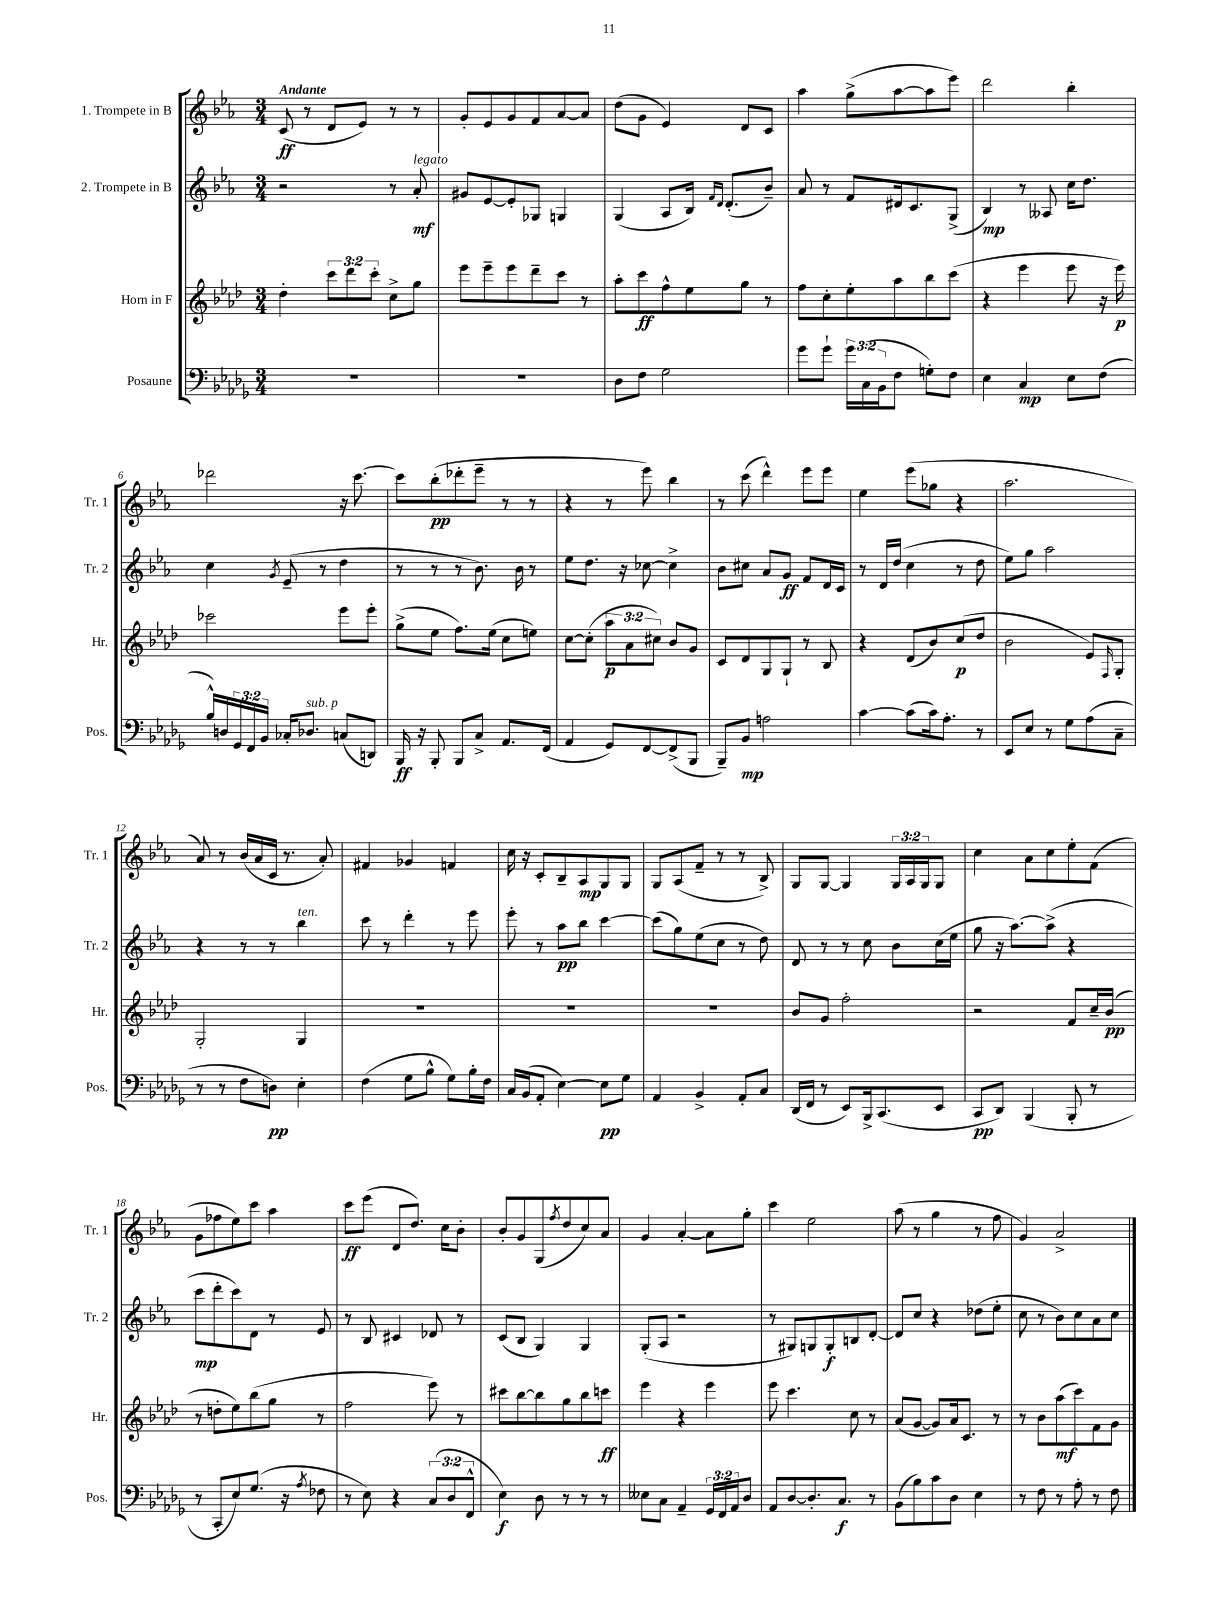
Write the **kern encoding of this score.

**kern	**kern	**kern	**kern
*staff4	*staff3	*staff2	*staff1
*clefF4	*clefG2	*clefG2	*clefG2
*k[b-e-a-d-g-]	*k[b-e-a-d-]	*k[b-e-a-]	*k[b-e-a-]
*M3/4	*M3/4	*M3/4	*M3/4
2.r	4dd-'	2r	(8c
.	.	.	8r
.	12ccc	.	8d
.	12ddd-	.	.
.	.	.	8e-)
.	12ccc'	.	.
.	8cc^	8r	8r
.	8gg	8a-'	8r
=	=	=	=
2.r	8eee-	8g#	8g'
.	8eee-~	[8e-	8e-
.	8eee-	8e-']	8g
.	8ddd-~	8G-	8f
.	8ccc	4G	[8a-
.	8r	.	8a-]
=	=	=	=
8D-	8aa-'	(4G	(8dd
8F	8ccc	.	8g
2G-	8ff^^	8A-	4e-)
.	8ee-	16B-)	.
.	.	16qqf	.
.	.	16qqd	.
.	.	(8.d'	.
.	8gg	.	8d
.	8r	8b-~)	8c
=	=	=	=
8g-	8ff	8a-	4aa-
8g-`	8cc'	8r	.
24g-	8ee-'	8f	(8gg^
(24C	.	.	.
24BB-	.	.	.
8F	8aa-	16d#	[8aa-
.	.	8.c	.
8G')	8bb-	.	8aa-]
8F	(8ccc	(8G^	8eee-)
=	=	=	=
4E-	4r	4B-)	2ddd
4C	4eee-	8r	.
.	.	8A--	.
8E-	8eee-	16cc	4bb-'
.	.	8.dd	.
(8F	16r	.	.
.	16eee-)	.	.
=	=	=	=
16B-^^)	2ccc-	4cc	2ddd-
16D	.	.	.
24GG-	.	.	.
24FF	.	.	.
24BB-	.	.	.
.	.	8qg	.
16C-'	.	(8e-~	.
8.D-	.	.	.
.	.	8r	.
(8C	8eee-	4dd	16r
.	.	.	[8.ccc
8DD)	8eee-'	.	.
=	=	=	=
16BBB-	(8gg^	8r	8ccc]
16r	.	.	.
8BBB-'	8ee-	8r	(8bb-'
8BBB-	8.ff)	8r	8ddd-'
8C^	.	8.b-)	8eee-~
.	(16ee-	.	.
8.AA-	8cc	.	8r
.	.	16b-	.
.	8ee)	8r	8r
(16FF	.	.	.
=	=	=	=
4AA-	[8cc	8ee-	4r
.	(8cc']	8.dd	.
8GG-)	12aa-	.	8r
.	.	16r	.
.	12a-	.	.
[8FF	.	[8cc-	8eee-)
.	12cc#)	.	.
(8FF^]	8b-	4cc-^]	4bb-
8BBB-	8g	.	.
=	=	=	=
8BBB-~)	8c	8b-	8r
8BB-	8d-	8cc#	(8ccc
2A	8G	8a-	4ddd^^)
.	8G`	8g	.
.	8r	8f	8eee-
.	8B-	16d	8eee-
.	.	16c	.
=	=	=	=
[4c	4r	8r	4ee-
.	.	16d	.
.	.	(16dd	.
(8c]	(8d-	4cc	(8eee-
16c)	8b-)	.	8gg-
8.A-'	.	.	.
.	(8cc	8r	4r
8r	8dd-	8dd	.
=	=	=	=
8EE-	2b-	8ee-)	2.aa-
8E-	.	8gg	.
8r	.	2aa-	.
8G-	.	.	.
(8A-	8e-)	.	.
.	16qqF	.	.
8C~	8G'	.	.
=	=	=	=
8r	2G'	4r	8a-)
8r	.	.	8r
8F	.	8r	(16b-
.	.	.	16a-
8D)	.	8r	16c
.	.	.	8.r
4E-'	4G	4bb-	.
.	.	.	8a-')
=	=	=	=
(4F	2.r	8ccc	4f#
.	.	8r	.
8G-	.	4ddd'	4g-
8B-^^	.	.	.
8G-)	.	8r	4f
16B-'	.	8eee-	.
16F	.	.	.
=	=	=	=
16C	2.r	8eee-'	16cc
(16BB-	.	.	16r
8AA-'	.	8r	8c'
[4E-)	.	8aa-	8B-~
.	.	8bb-	8A-
8E-]	.	[4ccc	8G
8G-	.	.	8G
=	=	=	=
4AA-	2.r	(8ccc]	8G
.	.	8gg)	(8A-
4BB-^	.	(8ee-	8f~
.	.	8cc	8r
8AA-'	.	8r	8r
8C	.	8dd)	8B-^)
=	=	=	=
(16DD-	8b-	8d	8G
16FF	.	.	.
8r	8g	8r	[8G
8EE-)	2ff'	8r	4G]
16BBB-^	.	8cc	.
(8.CC	.	.	.
.	.	8b-	24G
.	.	.	24A-
.	.	.	24G
8EE-	.	(16cc	8G
.	.	16ee-	.
=	=	=	=
8CC	2r	8gg	4cc
8DD-)	.	16r	.
.	.	[8.aa-)	.
(4BBB-	.	.	8a-
.	.	(8aa-^]	8cc
8BBB-'	8f	4r	8ee-'
8r	16cc~	.	(8f
.	(16b-	.	.
=	=	=	=
8r	8r	8ccc	8g
8CC'	8dd'	8ddd'	8ff-
8E-)	8ee-)	8ccc)	8ee-)
(8.G-	(8bb-	8d	8ccc
.	8gg	8r	4aa-
16r	.	.	.
8qA-	.	.	.
8F-	8r	8e-	.
=	=	=	=
8r	2ff	8r	8ccc
8E-)	.	8B-	(8eee-
4r	.	4c#	8d
.	.	.	8.dd)
(12C	8eee-)	8d-	.
.	.	.	16cc
12D-	.	.	.
.	8r	8r	8b-'
12FF^^	.	.	.
=	=	=	=
4E-)	8ccc#	(8c	8b-'
.	[8bb-	8B-	8g
8D-	8bb-]	4G)	(8G
.	.	.	8qff
8r	8gg	.	8dd
8r	8bb-	4G	8cc)
8r	8ccc	.	8a-
=	=	=	=
8E--	4eee-	(8G'	4g
8C	.	8A-	.
4AA-~	4r	2r	[4a-'
24GG-	4eee-	.	8a-]
24FF	.	.	.
24AA-	.	.	.
8D-	.	.	8gg'
=	=	=	=
8AA-	8eee-	8r	4ccc
[8D-	4.ccc	8G#)	.
8.D-']	.	8G	2ee-
.	.	8G'	.
8.C	.	.	.
.	8cc	8B	.
8r	8r	[8d'	.
=	=	=	=
(8BB-	(8a-	8d]	(8aa-
8B-)	[8g	8cc	8r
8c	8g])	4r	4gg
8D-	16a-	.	.
.	8.c	.	.
4E-	.	(8dd-	8r
.	8r	8ee-'	8ff
=	=	=	=
8r	8r	8cc	4g)
8F	8b-	8r	.
8r	(8aa-	8b-)	2a-^
8A-'	8ccc)	8cc	.
8r	8f	8a-	.
8F	8g	8cc	.
==	==	==	==
*-	*-	*-	*-
